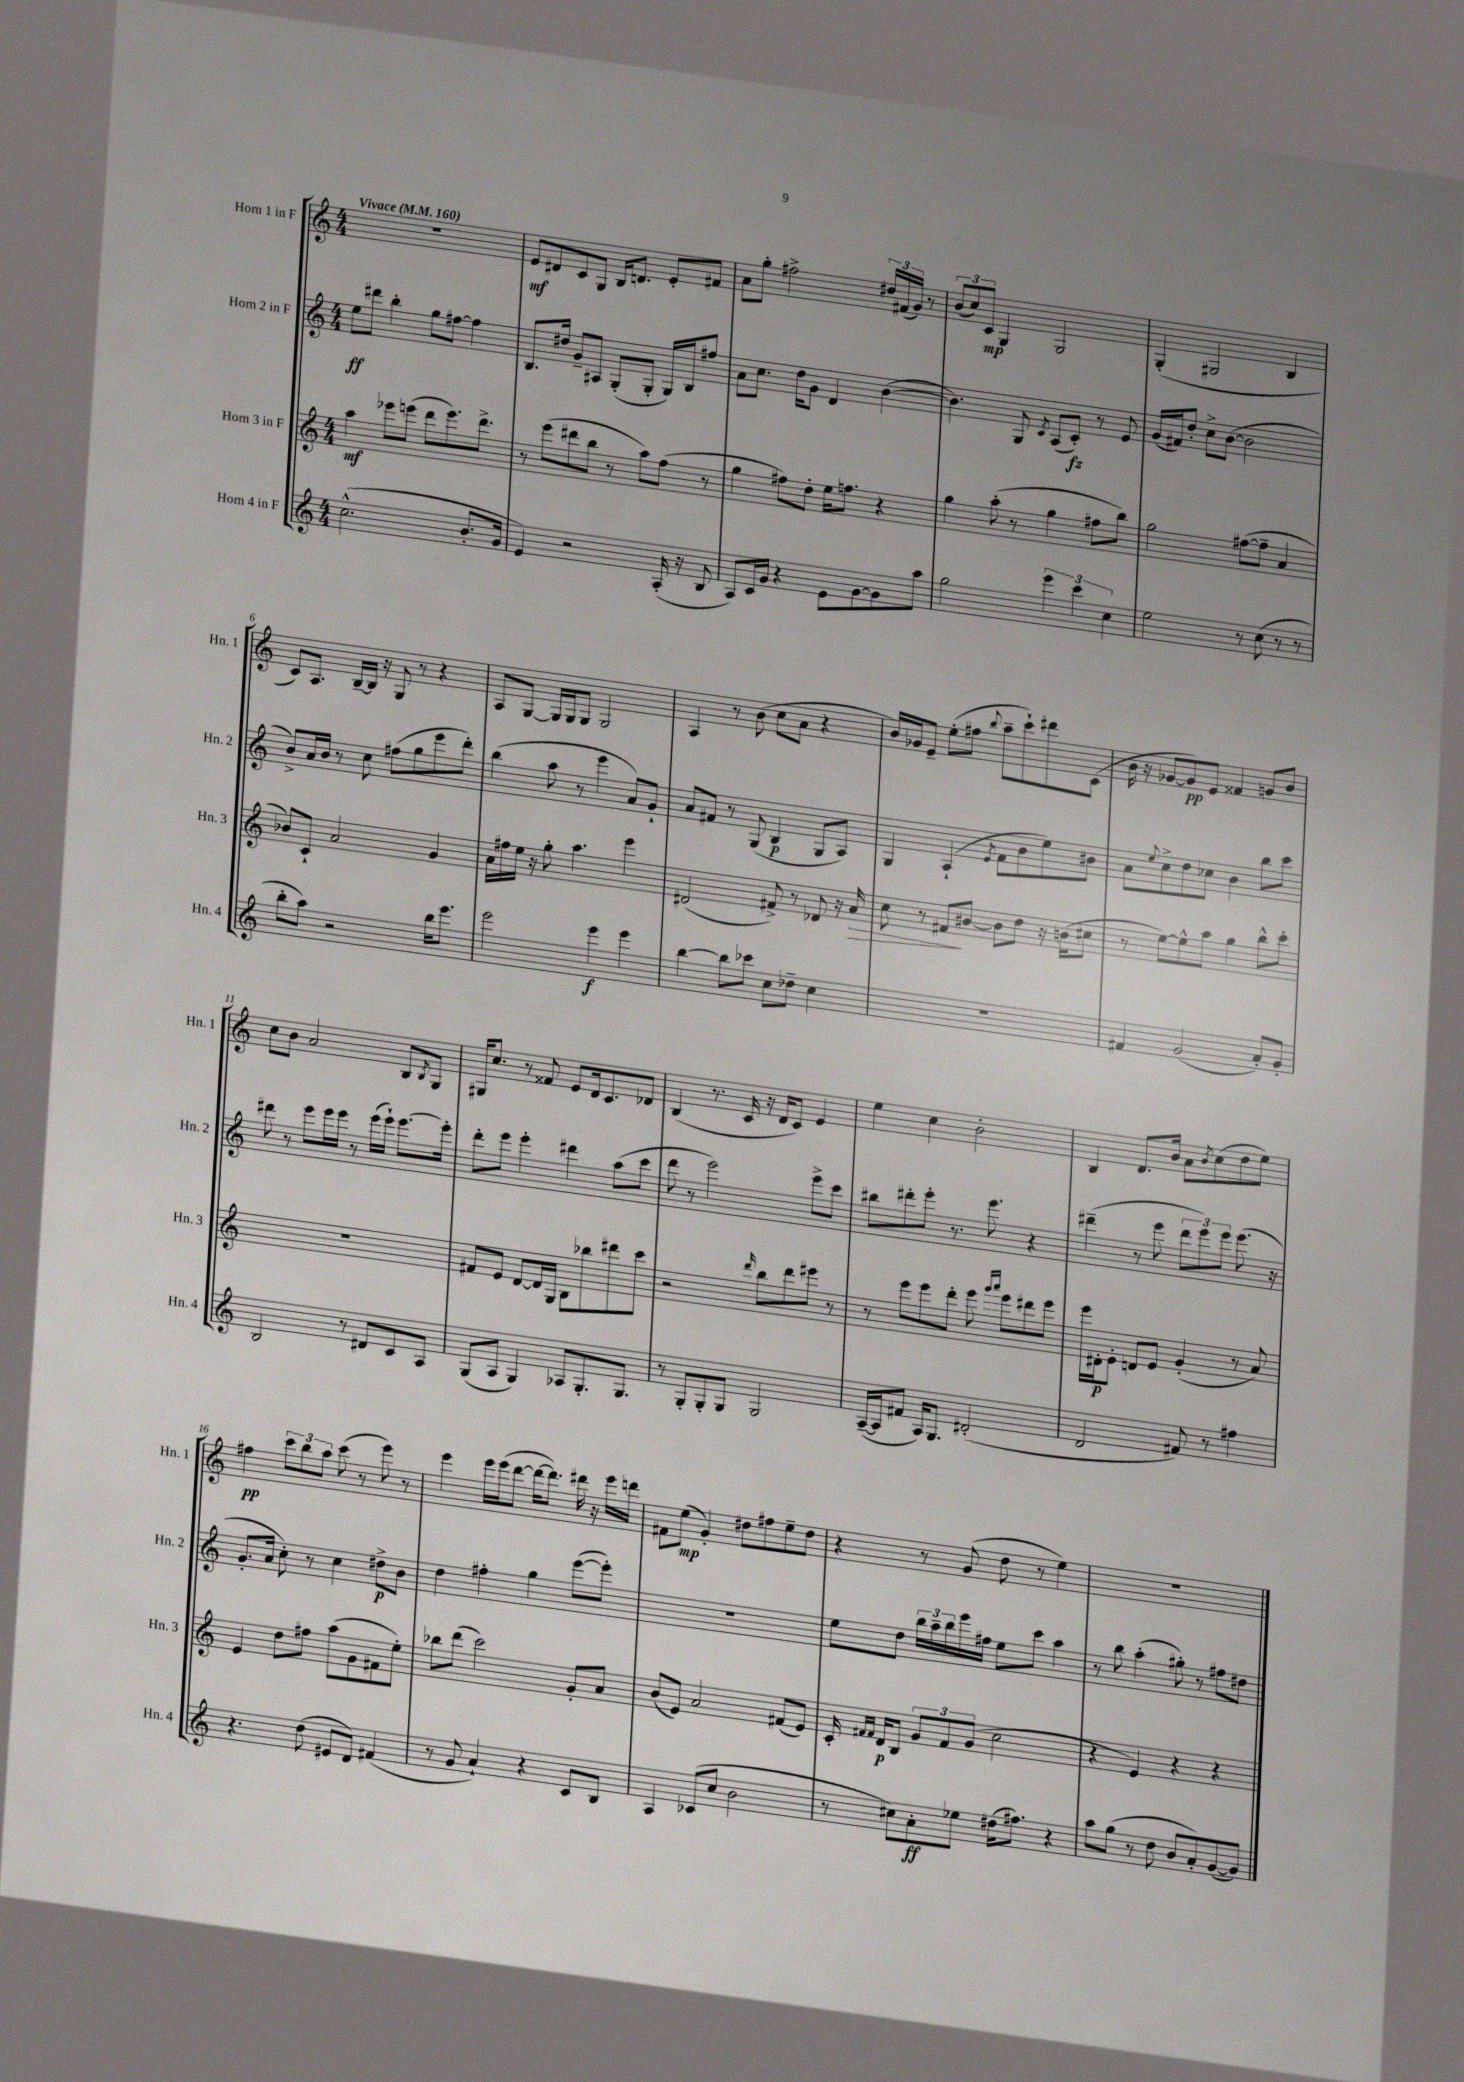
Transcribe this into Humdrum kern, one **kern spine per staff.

**kern	**kern	**kern	**kern
*staff4	*staff3	*staff2	*staff1
*clefG2	*clefG2	*clefG2	*clefG2
*k[]	*k[]	*k[]	*k[]
*M4/4	*M4/4	*M4/4	*M4/4
*MM160	*MM160	*MM160	*MM160
(2.cc^^\	4aa\	8ee\L	1r
.	.	8ddd#\J	.
.	8eee-\L	4bb'\	.
.	(8eee\J	.	.
.	8ddd\L	8gg\L	.
.	8.eee\)	[8ff#\J	.
8.b'/L	.	4ff#\]	.
.	8.ddd^\J	.	.
16g/Jk	.	.	.
=	=	=	=
4e/)	8r	8.B/L	8e/L
.	(8eee\L	.	8d#/
.	.	16dd#/Jk	.
2r	8ddd#\	8g~/L	8c/
.	8bb\J	8A#/J	8G/J
.	8r	(8G'/L	16B/LK
.	.	.	8.d/J
.	8aa\L)	8G'/J	.
(16A'/	(8ff\J	16G/LL)	8e'/L
16r	.	16B/J	.
8B/	8r	8ff#/J	8f#/J
=	=	=	=
8A/L)	4gg\	8a\L	8a\L
16c/L	.	8.cc\J	8gg'\J
16g/JJ	.	.	.
4r	8ff#\L)	.	2ff#^\
.	.	16dd\LK	.
.	8dd'\J	8g\J	.
8e\L	16ee\LK	4d/	.
.	8.ff\J	.	.
[8g\	.	.	.
8g\]	4r	([4b\	24dd#/LL
.	.	.	(24f#/
.	.	.	24g/JJ)
8aa\J	.	.	8r
=	=	=	=
2gg\	4gg\	4.b\])	(12b/L
.	.	.	12cc/)
.	.	.	12c/J
.	(8aa'\	.	4G/
.	8r	8G/	.
.	.	8qc/	.
6eee\	4gg\	(8A/L	2G/
.	.	8c'/J)	.
6ccc\	.	.	.
.	8ff#\L	8r	.
6cc\	.	.	.
.	8bb\J)	8e/	.
=	=	=	=
2ee\	2gg\	(16g/LL	(4G'/
.	.	16f#/J)	.
.	.	8dd'/J	.
.	.	8cc^\L	2G#/
.	.	([8b\J	.
8r	([8ff#\L	2b\]	.
(8cc\	8ff#~\]J	.	.
8r	4a/	.	4B/
8r	.	.	.
=	=	=	=
8bb'\L	8b-/L)	8b^/L)	8c/L)
8aa\J)	8c`/J	16a/L	8.A/J
.	.	16b/JJ	.
2r	2a/	8r	.
.	.	.	[16B~/LL
.	.	8cc\	16B/]JJ
.	.	.	16r
.	.	(8ff#\L	8G/
.	.	8gg\	8r
16bb\LK	4g/	8eee\	4r
8.eee\J	.	.	.
.	.	8ddd'\J)	.
=	=	=	=
2eee\	16a\LL	(4bb\	8A/L
.	16ff#\	.	.
.	16ee\JJ	.	[8G/J
.	16r	.	.
.	8gg'\	8aa\	16G/]LL
.	.	.	16G/J
.	4.aa\	8r	8G/J
4eee\	.	4eee\	2G/
4eee\	4eee\	8a/L)	.
.	.	8g`/J	.
=	=	=	=
[4bb\	(2d#/	8a/L	4A/
.	.	8f#/J	.
8bb\]L	.	8r	8r
8ccc-\J	.	(8G/	(8b\
8cc\L	8f#^/)	4B/	8cc\L
8dd-~\J	8r	.	8a\J
4cc\	8d-/	8G/L	4r
.	16r	8A/J)	.
.	16a/	.	.
=	=	=	=
1r	8cc\	4G/	16b/LL)
.	.	.	16g-/J
.	8r	.	8e~/J
.	8f#/L	(4A`/	(8ee'\L
.	[8b#/J	.	8ff#\J
.	.	8qe/	8qqbb/
.	8b#\]L	8f\L	8aa~\L
.	8dd\J	8b\	8ccc`\)
.	16r	8ee\)	8ddd#\
.	(16b\LK	.	.
.	8cc#\J	8b#\J	(8c\J
=	=	=	=
4f#/	8r	8a\L	16b\
.	.	.	16r
.	.	8qqee/	.
.	[8ee\L)	8cc^\	[8g-/L
(2g/	8ee^^\]	8dd\	8g-/])
.	8aa\J	8cc-\J	8e/J
.	4gg\	4b\	4f##/
8a'/L)	8bb^^\L	8bb\L	8g/L
8g'/J	8ccc'\J	8ccc\J	8b/J
=	=	=	=
2B/	1r	8ddd#\	8cc\L
.	.	8r	8b\J
.	.	8eee\L	2a/
.	.	16eee\L	.
.	.	16eee\JJ	.
8r	.	8r	.
8d#/L	.	(16eee\LL	.
.	.	16eee`\JJ)	.
8c/	.	[8.eee\L	8B/L
.	.	.	8qB/
8A/J	.	.	8G/J
.	.	16eee'\]Jk	.
=	=	=	=
(8G/L	8f#/L	8ddd'\L	16G#/LK
.	.	.	8.cc/J
8A/J	8e/J	8eee\J	.
4G/)	[8d/L	4eee'\	8r
.	16d/]L	.	8f##/
.	16G/JJ	.	.
8A-/L	8B\L	4ddd#\	8e/L
8.G'/	8bb-\	.	16d/k
.	.	.	8.c/
.	8ddd#\	(8aa\L	.
8.G/J	.	.	.
.	8ccc\J	8ccc\J	8d-/J
=	=	=	=
8r	2r	8ddd\	(4B/
8G'/L	.	8r	.
8G'/	.	2eee\)	8.r
8G/J	.	.	.
.	.	.	16c/
.	16qqddd/	.	.
2G/	8bb\L	.	16r
.	.	.	16d/LK
.	8ddd\	.	8c/J)
.	8eee#\J	8eee^\L	4e/
.	8r	8ccc\J	.
=	=	=	=
([16A~/LL	8r	8bb#\L	4ee\
16A/]J	.	.	.
8f#/J	8eee\L	8ddd#'\	.
16A/LK)	8eee\	8eee'\J	4cc\
8.G/J	.	.	.
.	8ddd'\J	8.r	.
(2d#'/	8eee\	.	2b'\
.	.	8.eee\	.
.	16qqggg/LL	.	.
.	16qqaaa/JJ	.	.
.	8eee\L	.	.
.	8ddd#\	4r	.
.	8eee\J	.	.
=	=	=	=
2d/	16eee\LL	(4ddd#~\	4B/
.	16d#'\J	.	.
.	8e'\J	.	.
.	8d/L	8r	8.d/L
.	8e/J	8eee\	.
.	.	.	16b/Jk
8f#/)	(4g'/	12ddd#\L	8a\L
.	.	12eee\)	.
.	.	.	8qb/
8r	.	.	(8cc\
.	.	12eee\J	.
4ff#\	8r	(8.eee\	8dd\
.	8a/)	.	8ee\J)
.	.	16r	.
=	=	=	=
4.r	4e/	8.g'/L	4ff#\
.	.	16a/Jk	.
.	8dd\L	8cc'\)	12ccc\L
.	.	.	12bb\
(8dd\	8ff#\J	8r	.
.	.	.	12aa\J
8e#/L	(8aa\L	4cc\	(8ccc\
8d/J)	8g\	.	8r
(4f#/	8f#\	8dd#^\L	8eee\)
.	8ee'\J)	8b\J	8r
=	=	=	=
8r	8bb-\L	4dd\	4eee\
8g/	(8ddd\J	.	.
4a`/)	2ccc\)	4ff#'\	16eee\LL
.	.	.	(16eee\J
.	.	.	[8ddd\J
4r	.	4gg\	16ddd\_LK
.	.	.	8.ddd\]J)
8c/L	8g'/L	([8eee\L	16ddd#\
.	.	.	16r
8B/J	8a/J	8eee'\]J)	16eee\LL
.	.	.	16ddd\JJ
=	=	=	=
4A/	(8b/L	1r	8f#\L
.	8e/J)	.	(8ee\J
(8c-/L	2a/	.	4g'/)
8cc/J	.	.	.
2b\	.	.	8dd#\L
.	.	.	8ff#\
.	(8f#/L	.	8ee~\
.	8e/J)	.	8dd#\J
=	=	=	=
8r	16c'/	8ee\L	4r
.	16qqf#/LL	.	.
.	16qqf#/JJ	.	.
.	16d/LK	.	.
8cc#\L)	8B/J	8dd\J	.
8a'\	12g/L	24bb\LL	8r
.	.	24aa~\	.
.	12f#/	24bb\	.
8ee-\J	.	16eee\	(8g/
.	(12g/J	.	.
.	.	16ff#\JJ	.
(16dd#\LK	2cc\	8ee\L	8dd\
8.ff#\J)	.	.	.
.	.	8ccc\J	8r
4r	.	4aa\	4ee\)
=	=	=	=
8aa\L	4r	8r	1r
(8gg\J	.	8bb\	.
8r	4e/)	(4aa'\	.
8dd\	.	.	.
8b/L	4r	8gg#'\)	.
8a'/)	.	8r	.
([8g/	4r	8ff#\L	.
8g/]J)	.	8dd#\J	.
==	==	==	==
*-	*-	*-	*-
